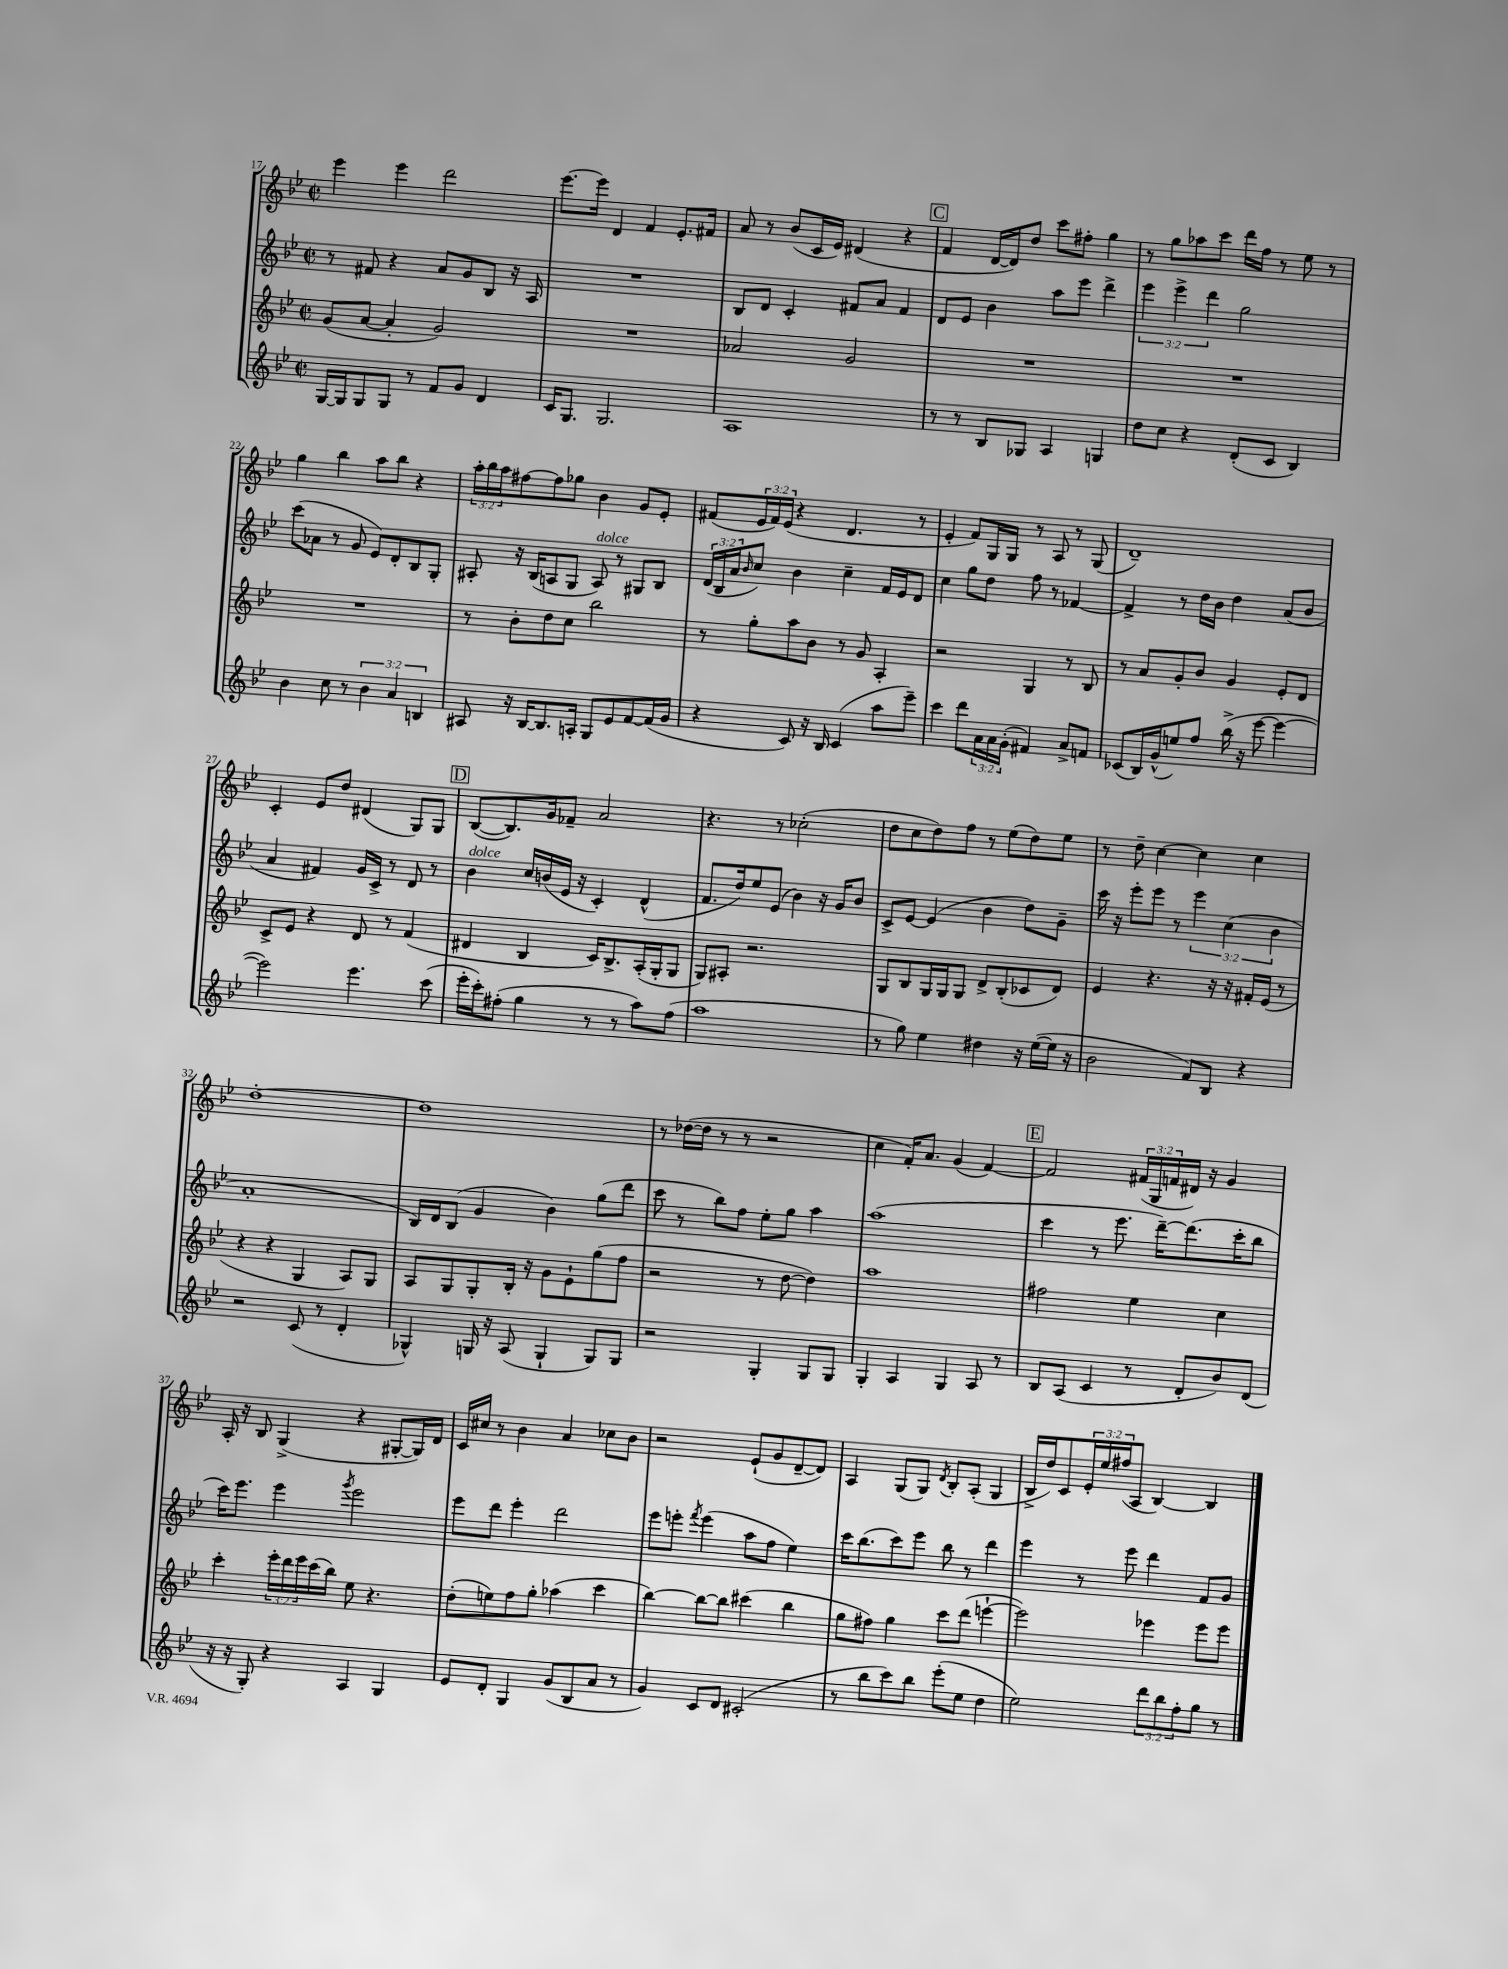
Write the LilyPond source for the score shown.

<<
\new StaffGroup <<
\new Staff = "s0" {
    \clef treble \key bes \major \defaultTimeSignature \time 2/2 \override Staff.TupletNumber.text = #tuplet-number::calc-fraction-text
    ees'''4 ees'''4 d'''2 |
    ees'''8.~ ees'''16 d'4 f'4 ees'8.-. fis'16 |
    a'8 r8 bes'8( c'16 ees'16) dis'4( r4 |
    \mark \markup { \box "C" } f'4 d'16~ d'16) d''8 c'''8 fis''8-. g''4 |
    r8 g''8 aes''8 c'''8 d'''16 f''16 r8 ees''8 r8 |
    g''4 bes''4 a''8 bes''8 r4 |
    \tuplet 3/2 { a''16-. bes''16 a''16 } fis''8~ fis''8 ges''8 bes'4 g'8 ees'8-. |
    fis'8( \tuplet 3/2 { ees'16 fis'16) ees'16( } r4 d'4. r8 |
    ees'4-. f'8) g16 g16 r8 a8 r8 g8( |
    d'1--) |
    c'4-. ees'8 d''8 dis'4( g8) g8 |
    \mark \markup { \box "D" } bes8~( bes8.) g'16 fes'8-- a'2 |
    r4. r8 ces''2-.( |
    d''8 c''8 d''8) f''8 r8 ees''8( d''8) ees''8 |
    r8 d''8-- c''4~ c''4 c''4 |
    d''1~-. |
    d''1 |
    r8 des''16~( des''16 r8 r8 r2 |
    c''4 f'16-.) a'8. g'4( f'4~) |
    \mark \markup { \box "E" } f'2 \tuplet 3/2 { fis'16( g16 f'16 } dis'16) r16 g'4 |
    a16-. r16 bes8 g4->( r4 gis8~-. gis16) d'16 |
    c'16 cis''16 r8 bes'4 a'4 ces''8 bes'8 |
    r2 ees'8-!( g'8 d'8~-- d'8) |
    a4 g8( g8) \acciaccatura { d'8 } bes8-. a8-.( g4 |
    bes16-> d''16) c'8 \tuplet 3/2 { ees'16-. ees''16 fis''16( } a8 bes4~) bes4 \bar "|." |
}
\new Staff = "s1" {
    \clef treble \key bes \major \defaultTimeSignature \time 2/2 \override Staff.TupletNumber.text = #tuplet-number::calc-fraction-text
    r8 fis'8 r4 a'8 g'8 bes8 r16 a16 |
    R1 |
    bes8 d'8 c'4-. fis'8 a'8 fis'4 |
    \mark \markup { \box "C" } d'8 ees'8 bes'4 a''8 ees'''8 d'''4-> |
    \tuplet 3/2 { ees'''4 ees'''4-> d'''4 } g''2 |
    c'''8( aes'8 r8 g'8 ees'8) d'8-. bes8 g8-. |
    ais8-. r16 bes16( a8 g8 a8^\markup { \italic "dolce" }) r8 gis8 bes8 |
    \tuplet 3/2 { d'16( bes16 a'16 } \grace { bes'16 } c''8) bes'4 c''4-- f'16 ees'16 d'8 |
    c''4 g''8 d''8 f''8 r8 fes'4~ |
    fes'4-> r8 d''16 bes'16 d''4 a'8( bes'8 |
    a'4 fis'4) g'16 c'16-> r8 d'8 r8 |
    \mark \markup { \box "D" } bes'4^\markup { \italic "dolce" } c''16 b'16( ees'16 r16 c'4-.) d'4-^( |
    f'8. d''16) ees''8 ees'8( bes'4) r16 g'16 bes'8 |
    c'8-> ees'8~ ees'4( bes'4 d''8) g'8-- |
    c'''16 r16 ees'''8-. ees'''8 r8 \tuplet 3/2 { ees'''4 c''4( bes'4 } |
    a'1-. |
    bes16) d'16 bes8( g'4 bes'4) g''8( d'''8 |
    c'''8 r8 bes''8) f''8 ees''8-. g''8 a''4 |
    a''1( |
    \mark \markup { \box "E" } c'''4 r8 ees'''8. d'''16~--) d'''8.( c'''16-. bes''8 |
    c'''16) ees'''8. ees'''4 \acciaccatura { g'''8 } ees'''2 |
    ees'''8 d'''8 ees'''4-. d'''2 |
    ees'''8 e'''8-. \acciaccatura { f'''8 } e'''4( a''8 f''8 ees''4) |
    c'''16 bes''8.( c'''8) ees'''8 bes''8 r8 d'''4 |
    ees'''4 r8 ees'''8 d'''4 f'8 g'8 \bar "|." |
}
\new Staff = "s2" {
    \clef treble \key bes \major \defaultTimeSignature \time 2/2 \override Staff.TupletNumber.text = #tuplet-number::calc-fraction-text
    g'8( a'8~ a'4-. g'2) |
    R1 |
    aes'2 g'2 |
    \mark \markup { \box "C" } R1 |
    R1 |
    R1 |
    r8 bes'8-. d''8 c''8 bes''2 |
    r8 g''8-. a''8 bes'8 r8 g'8 a4-. |
    r2 g4 r8 bes8 |
    r8 a'8 g'8-. bes'8 g'4 ees'8-. d'8 |
    c'8-> ees'8 r4 d'8 r8 f'4( |
    \mark \markup { \box "D" } dis'4 bes4 c'16) bes8.-> a16-.( g16-. g8 |
    g8) ais8-. r2. |
    g8 bes8 g16 g16 g8 d'8-> bes8-.( ces'8 d'8) |
    ees'4 r4. r16 r16 fis'16-. ees'16( r8 |
    r4 r4 g4 a8) g8 |
    a8 g8 g8-. bes16-. r16 g'8 ees'8-! g''8( f''8 |
    r2 r8 d''8~ d''4) |
    a''1 |
    \mark \markup { \box "E" } fis''2 ees''4 c''4 |
    c'''4-. \tuplet 3/2 { ees'''16-. d'''16 ees'''16 } c'''16( bes''16) ees''8 r4. |
    d''8-.( e''8) f''8 g''8-. aes''4( c'''4 |
    bes''4~) bes''8~ bes''8 cis'''4( bes''4 |
    g''8 fis''8) g''4 c'''8 d'''8( e'''4~-! |
    e'''2) ees'''4 ees'''8 ees'''8 \bar "|." |
}
\new Staff = "s3" {
    \clef treble \key bes \major \defaultTimeSignature \time 2/2 \override Staff.TupletNumber.text = #tuplet-number::calc-fraction-text
    g16~ g16 g8 g8 r8 f'8 g'8 d'4 |
    c'16 g8. g2. |
    a1 |
    \mark \markup { \box "C" } r8 r8 bes8 ges8 a4 g4 |
    d''8 c''8 r4 d'8-.( c'8 bes4) |
    bes'4 c''8 r8 \tuplet 3/2 { bes'4 a'4 b4 } |
    ais8 r16 bes16~ bes8. a16-. g8 ees'8 f'8~ f'16( g'16 |
    r4 c'8) r16 bes16 c'4( a''8 ees'''8--) |
    c'''4 d'''8 \tuplet 3/2 { a'16 a'16 g'16-.( } fis'4) a'8-> f'8 |
    ces'8( bes16) g'16-^( e''8) f''8 bes''16->( r16 ees'''8~ ees'''4~ |
    ees'''2) ees'''4. c'''8( |
    \mark \markup { \box "D" } ees'''16-. c'''16-.) fis''8-.( g''4 r8 r8 a''8) fis''8( |
    a''1 |
    r8 g''8) ees''4 dis''4 r16 ees''16~( ees''16 r16 |
    bes'2 f'8) bes8 r4 |
    r2 c'8( r8 d'4-. |
    ges4-^) g16 r16 a8( g4-! g8) g8 |
    r2 g4-. g8 g8 |
    g4-. a4 g4 a8 r8 |
    \mark \markup { \box "E" } bes8 a8( c'4 r8 d'8-. bes'8) d'8( |
    r16 r16 g8-.) r4 a4 g4 |
    ees'8 d'8-. g4 g'8( bes8 a'8 r8 |
    g'4) c'8 d'8 cis'2-.( |
    r8 bes''8 c'''8) bes''8 ees'''8-.( ees''8 d''4 |
    ees''2) \tuplet 3/2 { d'''8 bes''8 f''8-. } g''8 r8 \bar "|." |
}
>>
>>
\layout { \context { \Score currentBarNumber = #17 } }
